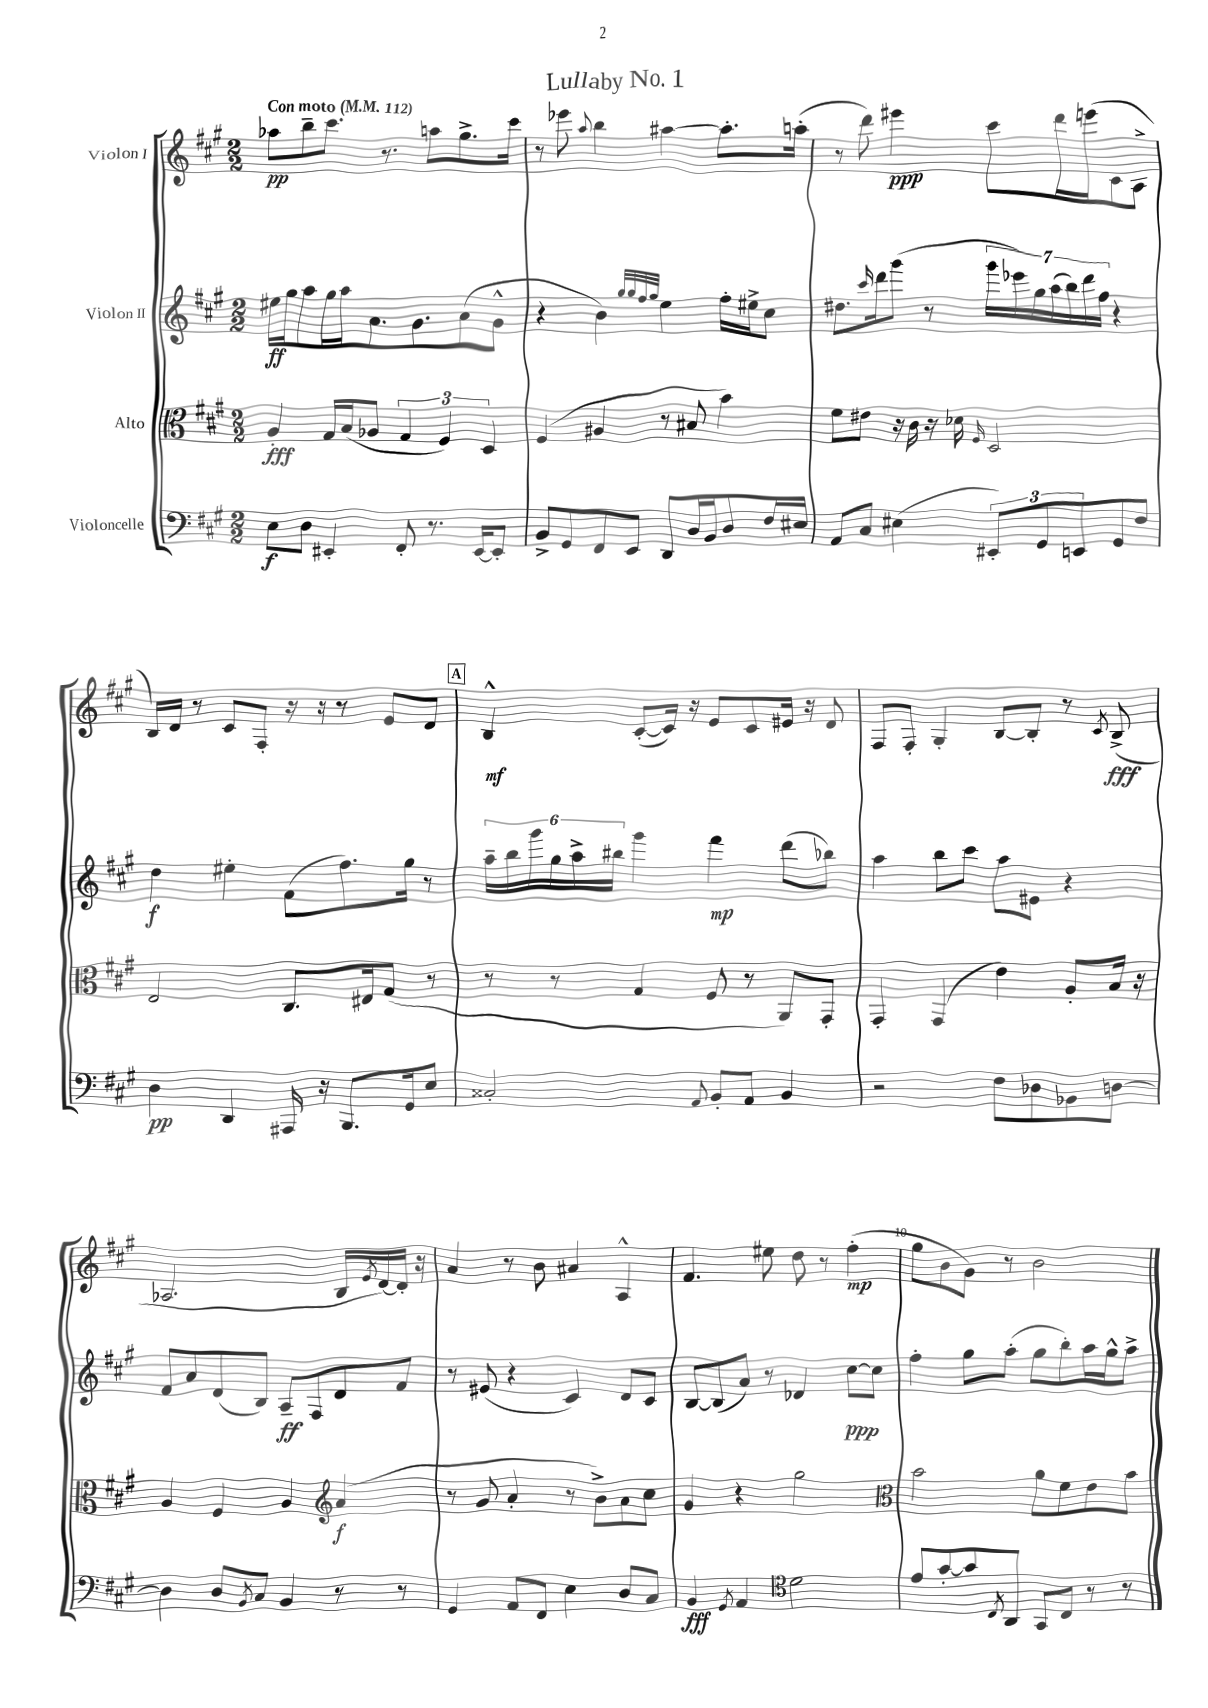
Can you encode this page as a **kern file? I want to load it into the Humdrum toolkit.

**kern	**dynam	**kern	**dynam	**kern	**dynam	**kern	**dynam
*part4	*part4	*part3	*part3	*part2	*part2	*part1	*part1
*staff4	*staff4	*staff3	*staff3	*staff2	*staff2	*staff1	*staff1
*I"Violoncelle	*	*I"Alto	*	*I"Violon II	*	*I"Violon I	*
*clefF4	*	*clefC3	*	*clefG2	*	*clefG2	*
*k[f#c#g#]	*	*k[f#c#g#]	*	*k[f#c#g#]	*	*k[f#c#g#]	*
*M2/2	*	*M2/2	*	*M2/2	*	*M2/2	*
*MM112	*	*MM112	*	*MM112	*	*MM112	*
=1	=1	=1	=1	=1	=1	=1	=1
!	!	!	!	!	!	!LO:TX:a:B:t=Con moto	!
8E\L	f	4A'/	fff	16ee#X\LL	ff	8aa-X\L	pp
.	.	.	.	16gg#\J	.	.	.
8D\J	.	.	.	8aa\	.	8bb~\	.
4EE#X'/	.	16G#/LL	.	16gg#\L	.	8.ccc#\J	.
.	.	(16B/J	.	16aa\J	.	.	.
.	.	8A-X/J	.	8.a\	.	.	.
.	.	.	.	.	.	8.r	.
8FF#'/	.	6G#/	.	.	.	.	.
.	.	.	.	8.g#\	.	.	.
8.r	.	.	.	.	.	8aan\L	.
.	.	6F#/)	.	.	.	.	.
.	.	.	.	(8a\	.	8.gg#^\	.
[16EE#/KL	.	.	.	.	.	.	.
.	.	6D/	.	.	.	.	.
8EE#'/J]	.	.	.	8g#^^\J	.	.	.
.	.	.	.	.	.	16ccc#\Jk	.
=2	=2	=2	=2	=2	=2	=2	=2
8BB^/L	.	(4F#/	.	4r	.	8r	.
8GG#/	.	.	.	.	.	8eee-X\	.
.	.	.	.	.	.	8qqaa/	.
8FF#/	.	4A#X/	.	4b\)	.	4bb\	.
8EE/J	.	.	.	.	.	.	.
.	.	.	.	32qqgg#/LLL	.	.	.
.	.	.	.	32qqgg#/	.	.	.
.	.	.	.	32qqff#/	.	.	.
.	.	.	.	32qqgg#/JJJ	.	.	.
8DD/L	.	8r	.	4ee\	.	[4aa#X\	.
16D/L	.	8B#X/	.	.	.	.	.
16BB/J	.	.	.	.	.	.	.
8D/	.	4b\)	.	16ff#'\LL	.	8.aa#'\L]	.
.	.	.	.	16ee#X^\J	.	.	.
16F#/L	.	.	.	8cc#\J	.	.	.
16E#X/JJ	.	.	.	.	.	(16aan'\Jk	.
=3	=3	=3	=3	=3	=3	=3	=3
8AA/L	.	8f#\L	.	8.dd#X\L	.	8r	.
8C#/J	.	8e#X\J	.	.	.	8ddd\)	.
.	.	.	.	16qqccc#/	.	.	.
.	.	.	.	16ddd\k	.	.	.
(4E#X\	.	16r	.	(8ggg#\J	.	4eee#X\	ppp
.	.	16c#\	.	.	.	.	.
.	.	16r	.	8r	.	.	.
.	.	16d-X\	.	.	.	.	.
.	.	16qqF#/	.	.	.	.	.
12EE#X'/L)	.	2D/	.	28ggg#\LL	.	8ccc#\L	.
.	.	.	.	28eee-X\)	.	.	.
.	.	.	.	28gg#\	.	.	.
12GG#/	.	.	.	.	.	.	.
.	.	.	.	(28aa\	.	.	.
.	.	.	.	.	.	16ddd\L	.
.	.	.	.	28bb\)	.	.	.
12EEn/	.	.	.	.	.	.	.
.	.	.	.	28ddd\	.	.	.
.	.	.	.	.	.	(16eeen\J	.
.	.	.	.	28ff#\JJ	.	.	.
8GG#/	.	.	.	4r	.	8c#\	.
8F#/J	.	.	.	.	.	8A^\J	.
!!LO:LB:g=z
=4	=4	=4	=4	=4	=4	=4	=4
4D\	pp	2E/	.	4dd\	f	16B/LL)	.
.	.	.	.	.	.	16d/JJ	.
.	.	.	.	.	.	8r	.
4DD/	.	.	.	4ee#X'\	.	8c#/L	.
.	.	.	.	.	.	8F#'/J	.
16AAA#X/	.	8.C#/L	.	(8f#\L	.	16r	.
16r	.	.	.	.	.	16r	.
8.BBB/L	.	.	.	8.ff#\)	.	8r	.
.	.	16E#X/k	.	.	.	.	.
.	.	(8G#/J	.	.	.	8e/L	.
16GG#/k	.	.	.	16gg#\Jk	.	.	.
8E/J	.	8r	.	8r	.	8d/J	.
!!LO:REH:place=s1:t=A
=5	=5	=5	=5	=5	=5	=5	=5
2C##X'/	.	8r	.	24aa~\LL	.	4B^^/	mf
.	.	.	.	24bb\	.	.	.
.	.	.	.	24ggg#\	.	.	.
.	.	8r	.	24gg#\	.	.	.
.	.	.	.	24aa^\	.	.	.
.	.	.	.	24bb#X\JJ	.	.	.
.	.	4G#/	.	4ggg#\	.	([8c#'/L	.
.	.	.	.	.	.	16c#/Jk])	.
.	.	.	.	.	.	16r	.
8qqAA/	.	.	.	.	.	.	.
8BB'/L	.	8F#/	.	4fff#\	mp	8e/L	.
8AA/J	.	8r	.	.	.	8c#/	.
4BB/	.	8AA/L)	.	(8ddd\L	.	16e#X/Jk	.
.	.	.	.	.	.	16r	.
.	.	8GG#'/J	.	8bb-X\J)	.	8d/	.
=6	=6	=6	=6	=6	=6	=6	=6
2r	.	4GG#'/	.	4aa\	.	8F#/L	.
.	.	.	.	.	.	8F#'/J	.
.	.	(4GG#/	.	8bb\L	.	4G#'/	.
.	.	.	.	8ccc#\J	.	.	.
8F#\L	.	4e\)	.	8aa\L	.	[8B/L	.
8D-X\	.	.	.	8e#X\J	.	8B'/J]	.
8BB-X\	.	8A'/L	.	4r	.	8r	.
.	.	.	.	.	.	8qc#/	.
[8Dn\J	.	16B/Jk	.	.	.	(8B^/	fff
.	.	16r	.	.	.	.	.
!!LO:LB:g=z
=7	=7	=7	=7	=7	=7	=7	=7
4D\]	.	4A/	.	8f#/L	.	2.A-X/	.
.	.	.	.	8a/	.	.	.
8D/L	.	4F#/	.	(8d/	.	.	.
8qBB/	.	.	.	.	.	.	.
8C#/J	.	.	.	8B/J)	.	.	.
4BB/	.	4A/	.	8A~/L	ff	.	.
.	.	.	.	8F#/	.	.	.
*	*	*clefG2	*	*	*	*	*
8r	.	(4a/	f	8d/	.	16B/LL	.
.	.	.	.	.	.	8qe/	.
.	.	.	.	.	.	[16d/)	.
8r	.	.	.	8f#/J	.	16d'/JJ]	.
.	.	.	.	.	.	16r	.
=8	=8	=8	=8	=8	=8	=8	=8
4GG#/	.	8r	.	8r	.	4a/	.
.	.	8g#/	.	(8e#X/	.	.	.
8AA/L	.	4a'/	.	4r	.	8r	.
8FF#/J	.	.	.	.	.	8b\	.
4E\	.	8r	.	4c#/)	.	4a#X/	.
.	.	8b^\L)	.	.	.	.	.
8D/L	.	8a\	.	8d/L	.	4A^^/	.
8C#/J	.	8cc#\J	.	8c#/J	.	.	.
=9	=9	=9	=9	=9	=9	=9	=9
4BB/	fff	4g#/	.	[8B/L	.	4.f#/	.
.	.	.	.	(8B/]	.	.	.
8qGG#/	.	.	.	.	.	.	.
4AA/	.	4r	.	8a/J)	.	.	.
.	.	.	.	8r	.	8ee#X\	.
*clefC4	*	*	*	*	*	*	*
2d\	.	2gg#\	.	4d-X/	.	8dd\	.
.	.	.	.	.	.	8r	.
.	.	.	.	[8cc#\L	ppp	(4ff#'\	mp
.	.	.	.	8cc#\J]	.	.	.
=10	=10	=10	=10	=10	=10	=10	=10
*	*	*clefC3	*	*	*	*	*
8e/L	.	2b\	.	4ff#'\	.	8gg#\L	.
[8g#'/	.	.	.	.	.	8b\	.
8g#/]	.	.	.	8gg#\L	.	8g#\J)	.
8qC#/	.	.	.	.	.	.	.
8AA/J	.	.	.	(8aa'\J	.	8r	.
8GG#/L	.	8a\L	.	8gg#\L	.	2b\	.
8C#/J	.	8f#\	.	8bb'\)	.	.	.
8r	.	8e\	.	16aa\L	.	.	.
.	.	.	.	16gg#^^\J	.	.	.
8r	.	8b\J	.	8aa^\J	.	.	.
==	==	==	==	==	==	==	==
*-	*-	*-	*-	*-	*-	*-	*-
